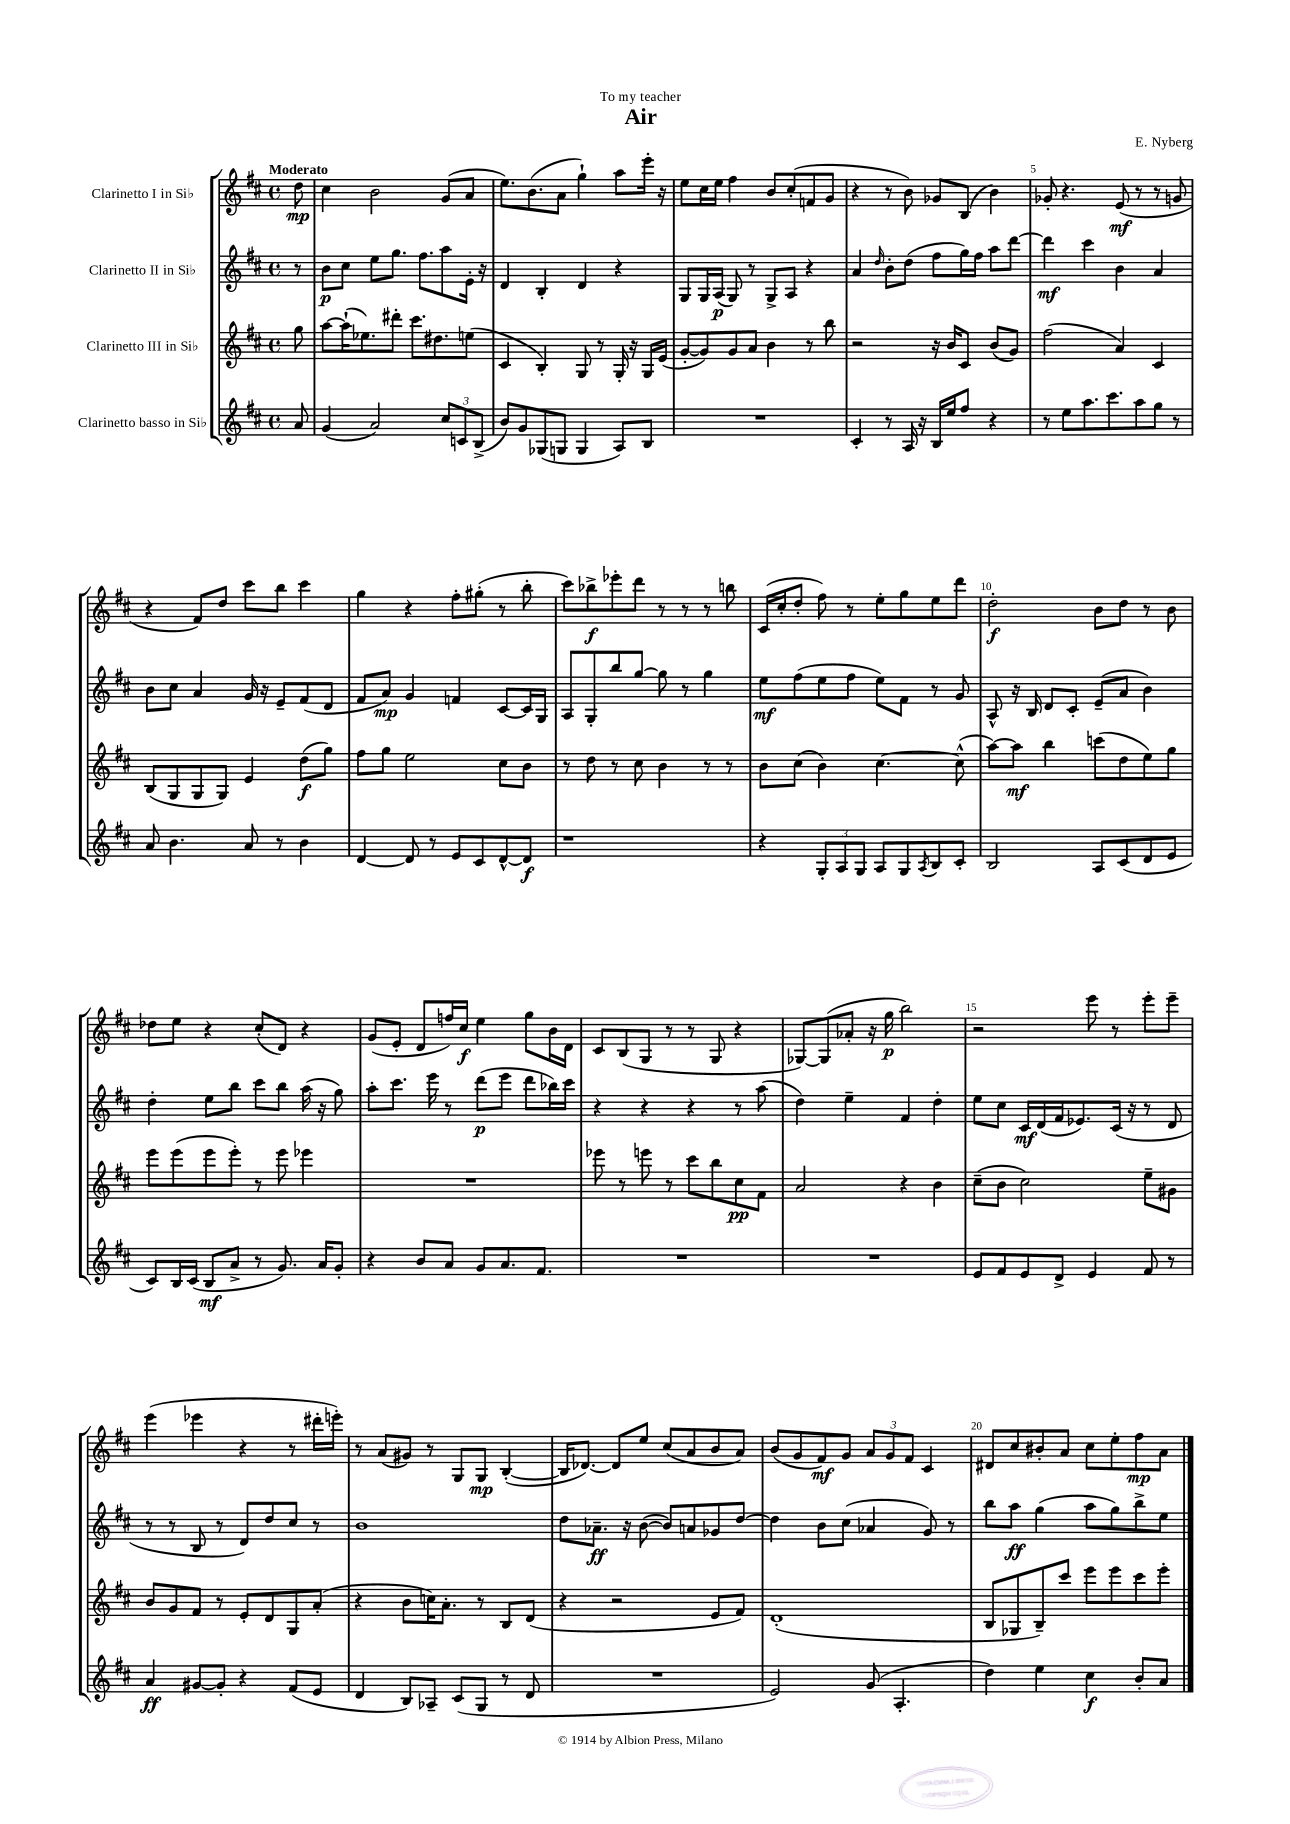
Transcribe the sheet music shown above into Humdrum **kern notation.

**kern	**dynam	**kern	**dynam	**kern	**dynam	**kern	**dynam
*part4	*part4	*part3	*part3	*part2	*part2	*part1	*part1
*staff4	*staff4	*staff3	*staff3	*staff2	*staff2	*staff1	*staff1
*I"Clarinetto basso in Si♭	*	*I"Clarinetto III in Si♭	*	*I"Clarinetto II in Si♭	*	*I"Clarinetto I in Si♭	*
*clefG2	*	*clefG2	*	*clefG2	*	*clefG2	*
*k[f#c#]	*	*k[f#c#]	*	*k[f#c#]	*	*k[f#c#]	*
*M4/4	*	*M4/4	*	*M4/4	*	*M4/4	*
*met(c)	*	*met(c)	*	*met(c)	*	*met(c)	*
=	=	=	=	=	=	=	=
!	!	!	!	!	!	!LO:TX:a:B:t=Moderato	!
8a/	.	8gg\	.	8r	.	8dd\	mp
=1	=1	=1	=1	=1	=1	=1	=1
(4g/	.	[8aa\L	.	8b\L	p	4cc#\	.
.	.	(16aa`\K]	.	8cc#\J	.	.	.
.	.	8.ee-X\)	.	.	.	.	.
2a/)	.	.	.	8ee\L	.	2b\	.
.	.	8ddd#X'\J	.	8.gg\J	.	.	.
.	.	8.ccc#\L	.	.	.	.	.
.	.	.	.	8.ff#\L	.	.	.
.	.	8.dd#X\	.	.	.	.	.
12cc#/L	.	.	.	8aa\	.	(8g/L	.
12cn/	.	.	.	.	.	.	.
.	.	(8een\J	.	16e'\Jk	.	8a/J	.
(12B^/J	.	.	.	.	.	.	.
.	.	.	.	16r	.	.	.
=2	=2	=2	=2	=2	=2	=2	=2
8b/L)	.	4c#/	.	4d/	.	8.ee\L)	.
8g/	.	.	.	.	.	.	.
.	.	.	.	.	.	(8.b\	.
(8G-X/	.	4B'/)	.	4B'/	.	.	.
8Gn/J	.	.	.	.	.	8a\J	.
4G/	.	8G/	.	4d/	.	4gg`\)	.
.	.	8r	.	.	.	.	.
8A/L)	.	16G'/	.	4r	.	8aa\L	.
.	.	16r	.	.	.	.	.
8B/J	.	16G/LL	.	.	.	16eee'\Jk	.
.	.	(16e/JJ	.	.	.	16r	.
=3	=3	=3	=3	=3	=3	=3	=3
1r	.	[8g'/L	.	8G/L	.	8ee\L	.
.	.	8g/])	.	16G/L	.	16cc#\L	.
.	.	.	.	(16A/JJ	p	16ee\JJ	.
.	.	8g/	.	8G/)	.	4ff#\	.
.	.	8a/J	.	8r	.	.	.
.	.	4b\	.	8G^/L	.	8b/L	.
.	.	.	.	8A/J	.	(8cc#'/	.
.	.	8r	.	4r	.	8fn/	.
.	.	8bb\	.	.	.	8g/J	.
=4	=4	=4	=4	=4	=4	=4	=4
4c#'/	.	2r	.	4a/	.	4r	.
.	.	.	.	16qqdd/	.	.	.
8r	.	.	.	8b'\L	.	8r	.
16A/	.	.	.	(8dd\J	.	8b\)	.
16r	.	.	.	.	.	.	.
16B/LL	.	16r	.	8ff#\L	.	8g-X/L	.
16ee/J	.	16b/KL	.	.	.	.	.
8ff#/J	.	8c#/J	.	16gg\L)	.	(8B/J	.
.	.	.	.	16ff#\JJ	.	.	.
4r	.	(8b/L	.	8aa\L	.	4b\)	.
.	.	8g/J)	.	[8ddd\J	.	.	.
=5	=5	=5	=5	=5	=5	=5	=5
8r	.	(2ff#\	.	4ddd\]	mf	8g-X'/	.
8ee\L	.	.	.	.	.	4.r	.
8.aa\	.	.	.	4ccc#\	.	.	.
8.ccc#\	.	.	.	.	.	.	.
.	.	4a/)	.	4b\	.	(8e/	mf
8aa\	.	.	.	.	.	8r	.
8gg\J	.	4c#/	.	4a/	.	8r	.
8r	.	.	.	.	.	8gn/	.
!!LO:LB:g=z
=6	=6	=6	=6	=6	=6	=6	=6
8a/	.	(8B/L	.	8b\L	.	4r	.
4.b\	.	8G/	.	8cc#\J	.	.	.
.	.	8G/	.	4a/	.	8f#/L)	.
.	.	8G/J)	.	.	.	8dd/J	.
8a/	.	4e/	.	16g/	.	8ccc#\L	.
.	.	.	.	16r	.	.	.
8r	.	.	.	8e~/L	.	8bb\J	.
4b\	.	(8dd\L	f	(8f#/	.	4ccc#\	.
.	.	8gg\J)	.	8d/J	.	.	.
=7	=7	=7	=7	=7	=7	=7	=7
[4d/	.	8ff#\L	.	8f#/L	.	4gg\	.
.	.	8gg\J	.	8a/J)	mp	.	.
8d/]	.	2ee\	.	4g/	.	4r	.
8r	.	.	.	.	.	.	.
8e/L	.	.	.	4fn/	.	8ff#'\L	.
8c#/	.	.	.	.	.	(8gg#X'\J	.
[8d^^/	.	8cc#\L	.	[8c#/L	.	8r	.
8d/J]	f	8b\J	.	16c#/L]	.	8bb'\	.
.	.	.	.	16G/JJ	.	.	.
=8	=8	=8	=8	=8	=8	=8	=8
1r	.	8r	.	8A/L	.	8ccc#\L)	.
.	.	8dd\	.	8G'/	.	8bb-X^\	f
.	.	8r	.	8bb/	.	8eee-X'\	.
.	.	8cc#\	.	[8gg/J	.	8ddd\J	.
.	.	4b\	.	8gg\]	.	8r	.
.	.	.	.	8r	.	8r	.
.	.	8r	.	4gg\	.	8r	.
.	.	8r	.	.	.	8bbn\	.
=9	=9	=9	=9	=9	=9	=9	=9
4r	.	8b\L	.	8ee\L	mf	(16c#/LL	.
.	.	.	.	.	.	16cc#'/J	.
.	.	(8cc#\J	.	(8ff#\	.	8dd'/J	.
12G'/L	.	4b\)	.	8ee\	.	8ff#\)	.
12A/	.	.	.	.	.	.	.
.	.	.	.	8ff#\J	.	8r	.
12G/J	.	.	.	.	.	.	.
8A/L	.	[4.cc#\	.	8ee\L)	.	8ee'\L	.
8G/	.	.	.	8f#\J	.	8gg\	.
8qA/	.	.	.	.	.	.	.
8B/	.	.	.	8r	.	8ee\	.
8c#'/J	.	(8cc#^^\]	.	8g/	.	8ddd\J	.
=10	=10	=10	=10	=10	=10	=10	=10
2B/	.	[8aa\L)	.	8A^^/	.	2dd'\	f
.	.	8aa\J]	mf	16r	.	.	.
.	.	.	.	16B/	.	.	.
.	.	4bb\	.	8d/L	.	.	.
.	.	.	.	8c#'/J	.	.	.
8A/L	.	(8cccn\L	.	(8e~/L	.	8b\L	.
(8c#/	.	8dd\	.	8a/J	.	8dd\J	.
8d/	.	8ee\)	.	4b\)	.	8r	.
8e/J	.	8gg\J	.	.	.	8b\	.
!!LO:LB:g=z
=11	=11	=11	=11	=11	=11	=11	=11
8c#/L)	.	8eee\L	.	4dd'\	.	8dd-X\L	.
16B/L	.	(8eee\	.	.	.	8ee\J	.
(16c#/JJ	.	.	.	.	.	.	.
8B/L	mf	8eee\	.	8ee\L	.	4r	.
8a^/J	.	8eee'\J)	.	8bb\J	.	.	.
8r	.	8r	.	8ccc#\L	.	(8cc#'/L	.
8.g/)	.	8eee\	.	8bb\J	.	8d/J)	.
.	.	4eee-X\	.	(16aa\	.	4r	.
16a/KL	.	.	.	16r	.	.	.
8g'/J	.	.	.	8gg\)	.	.	.
=12	=12	=12	=12	=12	=12	=12	=12
4r	.	1r	.	8aa'\L	.	(8g/L	.
.	.	.	.	8.ccc#\J	.	8e'/J	.
8b/L	.	.	.	.	.	8d/L	.
.	.	.	.	16eee\	.	.	.
8a/J	.	.	.	8r	.	16ffn/L)	.
.	.	.	.	.	.	16cc#/JJ	f
8g/L	.	.	.	(8ddd\L	p	4ee\	.
8.a/	.	.	.	8eee\J	.	.	.
.	.	.	.	8ddd\L	.	8gg\L	.
8.f#/J	.	.	.	.	.	.	.
.	.	.	.	16bb-X\L)	.	16b\L	.
.	.	.	.	16ccc#\JJ	.	16d\JJ	.
=13	=13	=13	=13	=13	=13	=13	=13
1r	.	8eee-X\	.	4r	.	8c#/L	.
.	.	8r	.	.	.	(8B/	.
.	.	8eeen\	.	4r	.	8G/J	.
.	.	8r	.	.	.	8r	.
.	.	8ccc#\L	.	4r	.	8r	.
.	.	8bb\	.	.	.	8G/	.
.	.	8cc#\	pp	8r	.	4r	.
.	.	8f#\J	.	(8aa\	.	.	.
=14	=14	=14	=14	=14	=14	=14	=14
1r	.	2a/	.	4dd\)	.	[8G-X/L)	.
.	.	.	.	.	.	(8G-/]	.
.	.	.	.	4ee~\	.	8a-X'/J	.
.	.	.	.	.	.	16r	.
.	.	.	.	.	.	16gg\	p
.	.	4r	.	4f#/	.	2bb\)	.
.	.	4b\	.	4dd'\	.	.	.
=15	=15	=15	=15	=15	=15	=15	=15
8e/L	.	(8cc#~\L	.	8ee\L	.	2r	.
8f#/	.	8b\J	.	8cc#\J	.	.	.
8e/	.	2cc#\)	.	16c#/LL	mf	.	.
.	.	.	.	(16d/	.	.	.
8d^/J	.	.	.	16f#/J	.	.	.
.	.	.	.	8.e-X/)	.	.	.
4e/	.	.	.	.	.	8eee\	.
.	.	.	.	(16c#/Jk	.	8r	.
.	.	.	.	16r	.	.	.
8f#/	.	8ee~\L	.	8r	.	8eee'\L	.
8r	.	8g#X\J	.	8d/	.	8eee~\J	.
!!LO:LB:g=z
=16	=16	=16	=16	=16	=16	=16	=16
4a/	ff	8b/L	.	8r	.	(4eee\	.
.	.	8g/	.	8r	.	.	.
[8g#X/L	.	8f#/J	.	8B/	.	4eee-X\	.
8g#'/J]	.	8r	.	8r	.	.	.
4r	.	8e'/L	.	8d/L)	.	4r	.
.	.	8d/	.	8dd/	.	.	.
(8f#/L	.	8G/	.	8cc#/J	.	8r	.
8e/J	.	(8a'/J	.	8r	.	16ddd#X'\LL	.
.	.	.	.	.	.	16eeen'\JJ)	.
=17	=17	=17	=17	=17	=17	=17	=17
4d/	.	4r	.	1b	.	8r	.
.	.	.	.	.	.	(8a/L	.
8B/L)	.	8b\L	.	.	.	8g#X/J)	.
8A-X~/J	.	16ccn\K)	.	.	.	8r	.
.	.	8.a'\J	.	.	.	.	.
(8c#/L	.	.	.	.	.	8G/L	.
8G/J	.	8r	.	.	.	8G/J	mp
8r	.	8B/L	.	.	.	([4B'/	.
8d/	.	(8d/J	.	.	.	.	.
=18	=18	=18	=18	=18	=18	=18	=18
1r	.	4r	.	8dd\L	.	16B/KL]	.
.	.	.	.	.	.	[8.d-X/J)	.
.	.	.	.	8.a-X~\J	ff	.	.
.	.	2r	.	.	.	8d-/L]	.
.	.	.	.	16r	.	.	.
.	.	.	.	([8b\	.	8ee/J	.
.	.	.	.	8b/L])	.	(8cc#/L	.
.	.	.	.	8an/	.	8a/	.
.	.	8e/L	.	8g-X/	.	8b/	.
.	.	8f#/J)	.	[8dd/J	.	8a/J)	.
=19	=19	=19	=19	=19	=19	=19	=19
2e/)	.	(1d'	.	4dd\]	.	(8b/L	.
.	.	.	.	.	.	8g/	.
.	.	.	.	8b\L	.	8f#/)	mf
.	.	.	.	(8cc#\J	.	8g/J	.
(8g/	.	.	.	4a-X/	.	12a/L	.
.	.	.	.	.	.	12g/	.
4.A'/	.	.	.	.	.	.	.
.	.	.	.	.	.	12f#/J	.
.	.	.	.	8g/)	.	4c#/	.
.	.	.	.	8r	.	.	.
=20	=20	=20	=20	=20	=20	=20	=20
4dd\)	.	8B/L	.	8bb\L	.	8d#X/L	.
.	.	8G-X/	.	8aa\J	ff	8cc#/	.
4ee\	.	8B~/)	.	(4gg\	.	8b#X'/	.
.	.	8ccc#/J	.	.	.	8a/J	.
4cc#\	f	8eee\L	.	8aa\L	.	8cc#\L	.
.	.	8eee\	.	8gg\)	.	8ee'\	.
8b'/L	.	8ccc#\	.	8bb^\	.	8ff#\	mp
8a/J	.	8eee'\J	.	8ee\J	.	8a\J	.
==	==	==	==	==	==	==	==
*-	*-	*-	*-	*-	*-	*-	*-
